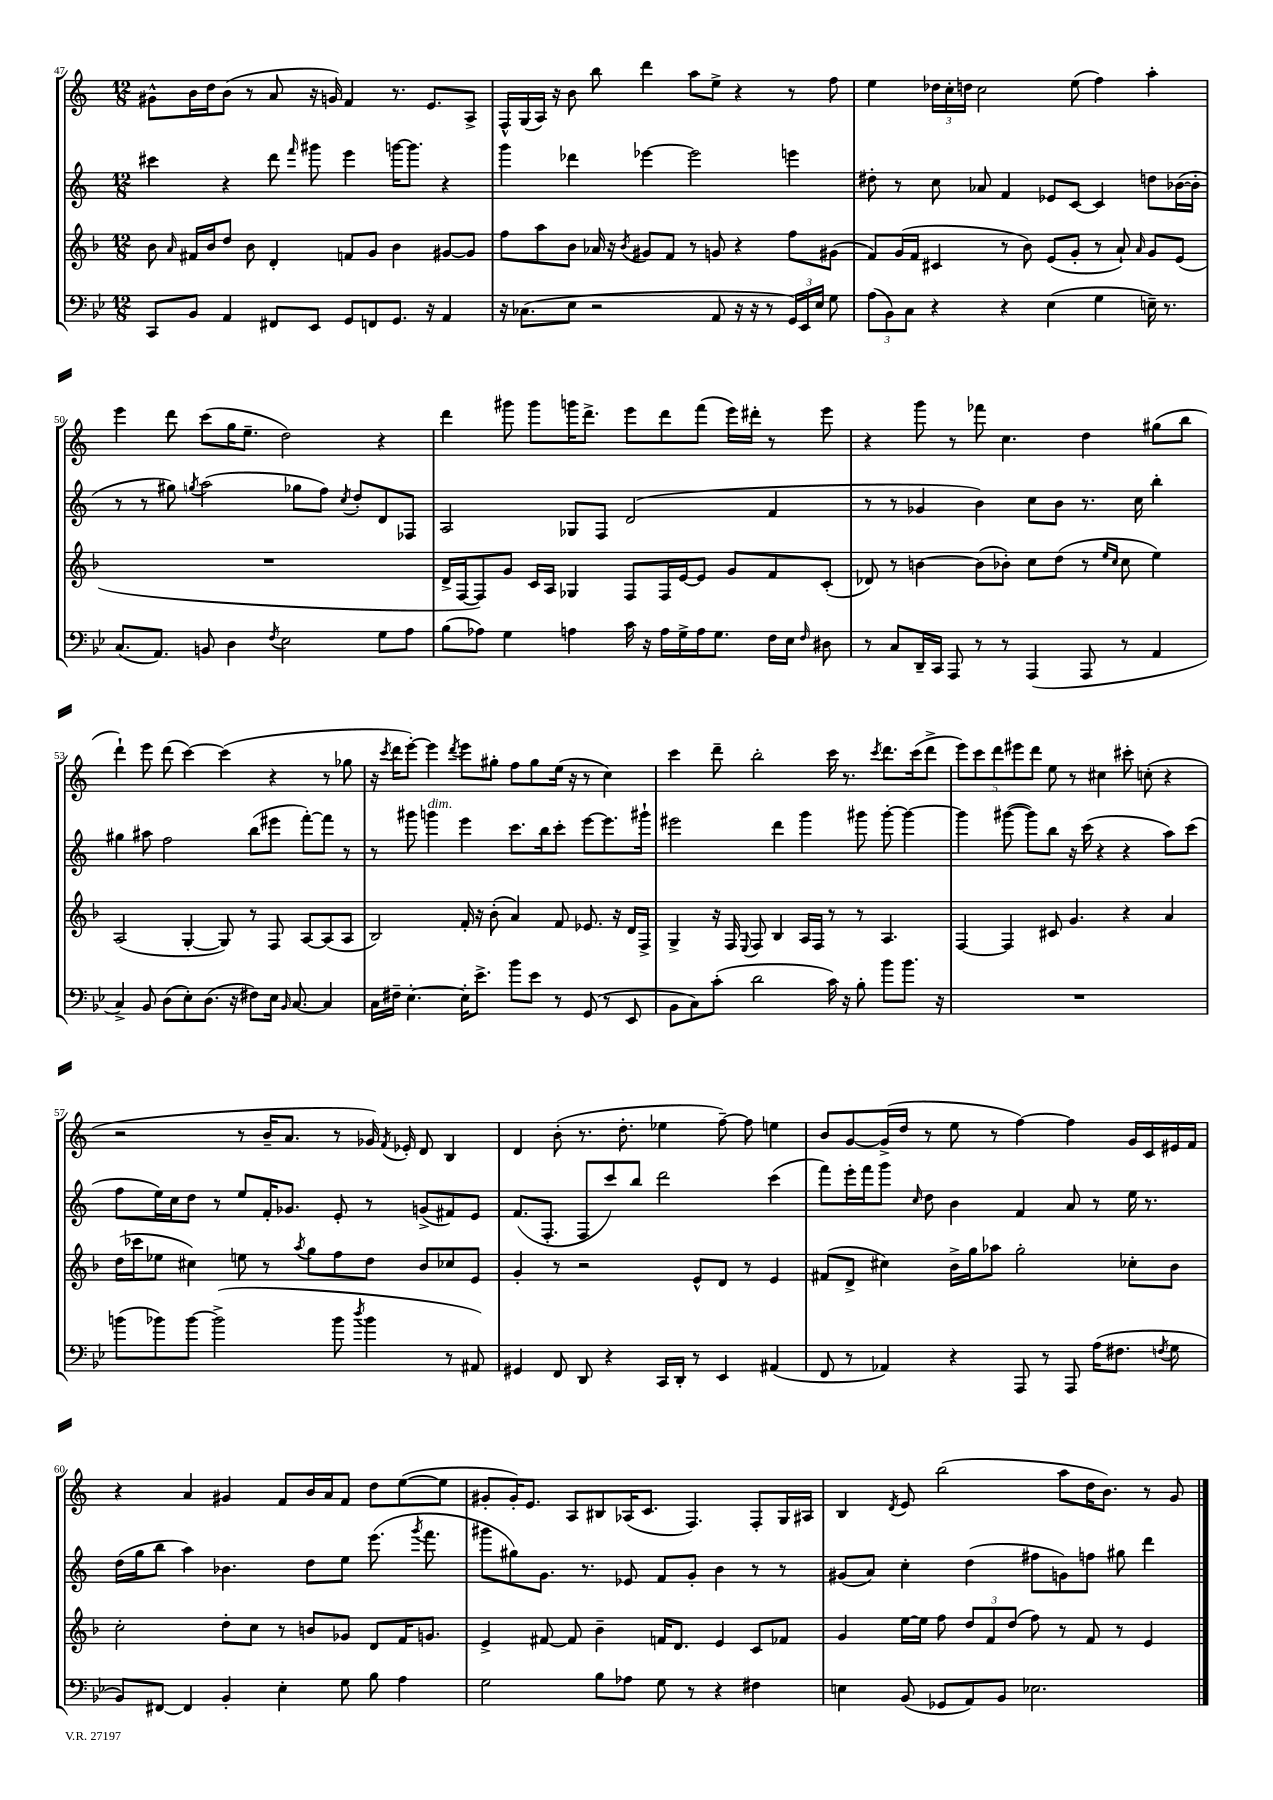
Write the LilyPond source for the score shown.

<<
\new StaffGroup <<
\new Staff = "s0" {
    \clef treble \key c \major \numericTimeSignature \time 12/8
    \autoBeamOff gis'8[-^ b'16 d''16 b'8]( r8 a'8 r16 g'16) f'4 r8. e'8.[ a8]-> |
    f16[-^ g16( a16]) r16 b'8 b''8 d'''4 a''8[ e''8]-> r4 r8 f''8 |
    e''4 \tuplet 3/2 { des''16[ c''16-. d''16] } c''2 e''8( f''4) a''4-. |
    e'''4 d'''8 c'''8[( g''16 e''8.]-- d''2) r4 |
    d'''4 gis'''8 gis'''8[ g'''16 d'''8.]-> e'''8[ d'''8 f'''8]( e'''16[) dis'''16]-. r8 e'''8 |
    r4 g'''8 r8 fes'''8 c''4. d''4 gis''8[( b''8] |
    d'''4-!) e'''8 d'''8( c'''4~) c'''4( r4 r8 ges''8 |
    r16 \acciaccatura { c'''8 } d'''16[ e'''8]~-.) e'''4 \acciaccatura { d'''8 } e'''8[ gis''8]-. f''8[ gis''8 e''16]( r16 r8 c''4) |
    c'''4 d'''8-- b''2-. c'''16 r8. \acciaccatura { c'''8 } d'''8.[ c'''16( d'''8]-> |
    \tuplet 5/4 { e'''8[) c'''8 d'''8 eis'''8 d'''8] } e''8 r8 cis''4 cis'''8-. c''8-.( r4 |
    r2 r8 b'16[-- a'8.] r8 ges'16) \acciaccatura { f'8 } ees'16-. d'8 b4 |
    d'4 b'8-.( r8. d''8.-. ees''4 f''8~--) f''8 e''4 |
    b'8[ g'8~ g'16->( d''16] r8 e''8 r8 f''4~) f''4 g'16[ c'16 eis'16 f'16] |
    r4 a'4 gis'4 f'8[ b'16 a'16 f'8] d''8[ e''8~( e''8] |
    gis'8[-. gis'16-.) e'8.] a8[ bis8 aes16( c'8.] f4.) f8[-. g16 ais16] |
    b4 \acciaccatura { d'8 } e'8 b''2( a''8[ d''16 b'8.]) r8 g'8 \bar "|." |
}
\new Staff = "s1" {
    \clef treble \key c \major \numericTimeSignature \time 12/8
    \autoBeamOff cis'''4 r4 d'''8 \grace { f'''16 } gis'''8 e'''4 g'''16[~ g'''8.] r4 |
    g'''4 des'''4 ees'''4~ ees'''2 e'''4 |
    dis''8-. r8 c''8 aes'8 f'4 ees'8[ c'8]~ c'4 d''8[ bes'16~( bes'16]-. |
    r8 r8 gis''8) \acciaccatura { g''8 } a''2( ges''8[ f''8]) \acciaccatura { c''8 } d''8[-. d'8 fes8] |
    a2 ges8[ f8] d'2( f'4 |
    r8 r8 ges'4 b'4) c''8[ b'8] r8. c''16 b''4-. |
    gis''4 ais''8 f''2 b''8[( eis'''8] f'''8[~-.) f'''8] r8 |
    r8 gis'''8 g'''4^\markup { \italic "dim." } e'''4 c'''8.[ b''16 c'''8]-. e'''8[~ e'''8. gis'''16]-! |
    eis'''2 d'''4 g'''4 gis'''8 gis'''8~-. gis'''4~ |
    gis'''4 gis'''8~( gis'''8[) b''8] r16 c'''16( r4 r4 a''8[) c'''8]( |
    f''8[ e''16) c''16 d''8] r8 e''8[ f'16-. ges'8.] e'8-. r8 g'8[->( fis'8) e'8] |
    f'8.[( f8.]-. f8[ c'''8) b''8] d'''2 c'''4( |
    f'''8[) e'''16-. f'''16 g'''8] \grace { c''16 } d''8 b'4 f'4 a'8 r8 e''16 r8. |
    d''16[( g''16 b''8] a''4) bes'4. d''8[ e''8] e'''8.( \acciaccatura { g'''8 } f'''8. |
    gis'''8[ gis''8) g'8.] r8. ees'8 f'8[ g'8]-. b'4 r8 r8 |
    gis'8[( a'8]) c''4-. d''4( fis''8[ g'8) f''8] gis''8 d'''4 \bar "|." |
}
\new Staff = "s2" {
    \clef treble \key f \major \numericTimeSignature \time 12/8
    \autoBeamOff bes'8 \grace { a'16 } fis'16[ bes'16 d''8] bes'8 d'4-. f'8[ g'8] bes'4 gis'8[~ gis'8] |
    f''8[ a''8 bes'8] aes'16 r16 \acciaccatura { bes'8 } gis'8[ f'8] r8 g'8 r4 f''8[ gis'8]( |
    f'8[) g'16( f'16] cis'4 r8 bes'8) e'8[( g'8]-. r8 a'8-!) \grace { a'16 } g'8[ e'8]( |
    R1. |
    d'16[-> f16~ f8) g'8] c'16[ a16] ges4 f8[ f16 e'16~ e'8] g'8[ f'8 c'8]-.( |
    des'8) r8 b'4~ b'8[( bes'8]-.) c''8[ d''8]( r8 \grace { e''16[ c''16] } c''8 e''4) |
    a2( g4~-. g8) r8 f8 a8[~ a8( a8] |
    bes2) f'16-. r16 bes'8-.( a'4) f'8 ees'8. r16 d'16[ f16]-> |
    g4-> r16 f16 \appoggiatura { e8 } f8 bes4 a16[ f16] r8 r8 a4. |
    f4~ f4 cis'8 g'4. r4 a'4 |
    d''16[( ces'''16 ees''8] cis''4) e''8 r8 \acciaccatura { a''8 } g''8[ f''8 d''8] bes'8[ ces''8 e'8] |
    g'4-. r8 r2 e'8[-^ d'8] r8 e'4 |
    fis'8[( d'8]-> cis''4) bes'16[-> g''16 aes''8] g''2-. ces''8[-. bes'8] |
    c''2-. d''8[-. c''8] r8 b'8[ ges'8] d'8[ f'16 g'8.] |
    e'4-> fis'8~ fis'8 bes'4-- f'16[ d'8.] e'4 c'8[ fes'8] |
    g'4 e''16[~ e''16] f''8 \tuplet 3/2 { d''8[ f'8 d''8]( } f''8) r8 f'8 r8 e'4 \bar "|." |
}
\new Staff = "s3" {
    \clef bass \key bes \major \numericTimeSignature \time 12/8
    \autoBeamOff c,8[ bes,8] a,4 fis,8[ ees,8] g,8[ f,8 g,8.] r16 a,4 |
    r16 ces8.[( ees8] r2 a,8 r16 r16 r8 \tuplet 3/2 { g,16[) ees,16 ees16] } g8 |
    \tuplet 3/2 { a8[( bes,8) c8] } r4 r4 ees4( g4 e16--) r8. |
    c8.[( a,8.]) b,8 d4 \acciaccatura { f8 } ees2 g8[ a8] |
    bes8[( aes8]) g4 a4 c'16 r16 a16[ g16-> a16 g8.] f16[ ees16] \grace { f16 } dis8 |
    r8 c8[ d,16-- c,16] a,,8 r8 r8 a,,4( a,,8 r8 a,4 |
    c4->) bes,8 d8[( ees8-.) d8.]( r16 fis8[) ees16] \grace { bes,16 } c8.~ c4 |
    c16[ fis16]-- ees4.~-. ees16[-. ees'8.]-> bes'8[ ees'8] r8 g,8( r8 ees,8 |
    bes,8[ c8) c'8]-.( d'2 c'16) r16 bes8-. bes'8[ bes'8.] r16 |
    R1. |
    b'8[( bes'8) bes'8]~ bes'2->( bes'8 \acciaccatura { d''8 } bes'4 r8 ais,8) |
    gis,4 f,8 d,8 r4 c,16[ d,16]-. r8 ees,4 ais,4( |
    f,8 r8 aes,4) r4 a,,8 r8 a,,8 a16[( fis8.] \acciaccatura { f8 } g8 |
    bes,8[) fis,8]~ fis,4 bes,4-. ees4-. g8 bes8 a4 |
    g2 bes8[ aes8] g8 r8 r4 fis4 |
    e4 bes,8( ges,8[ a,8) bes,8] ees2. \bar "|." |
}
>>
>>
\layout { \context { \Score currentBarNumber = #47 } }
